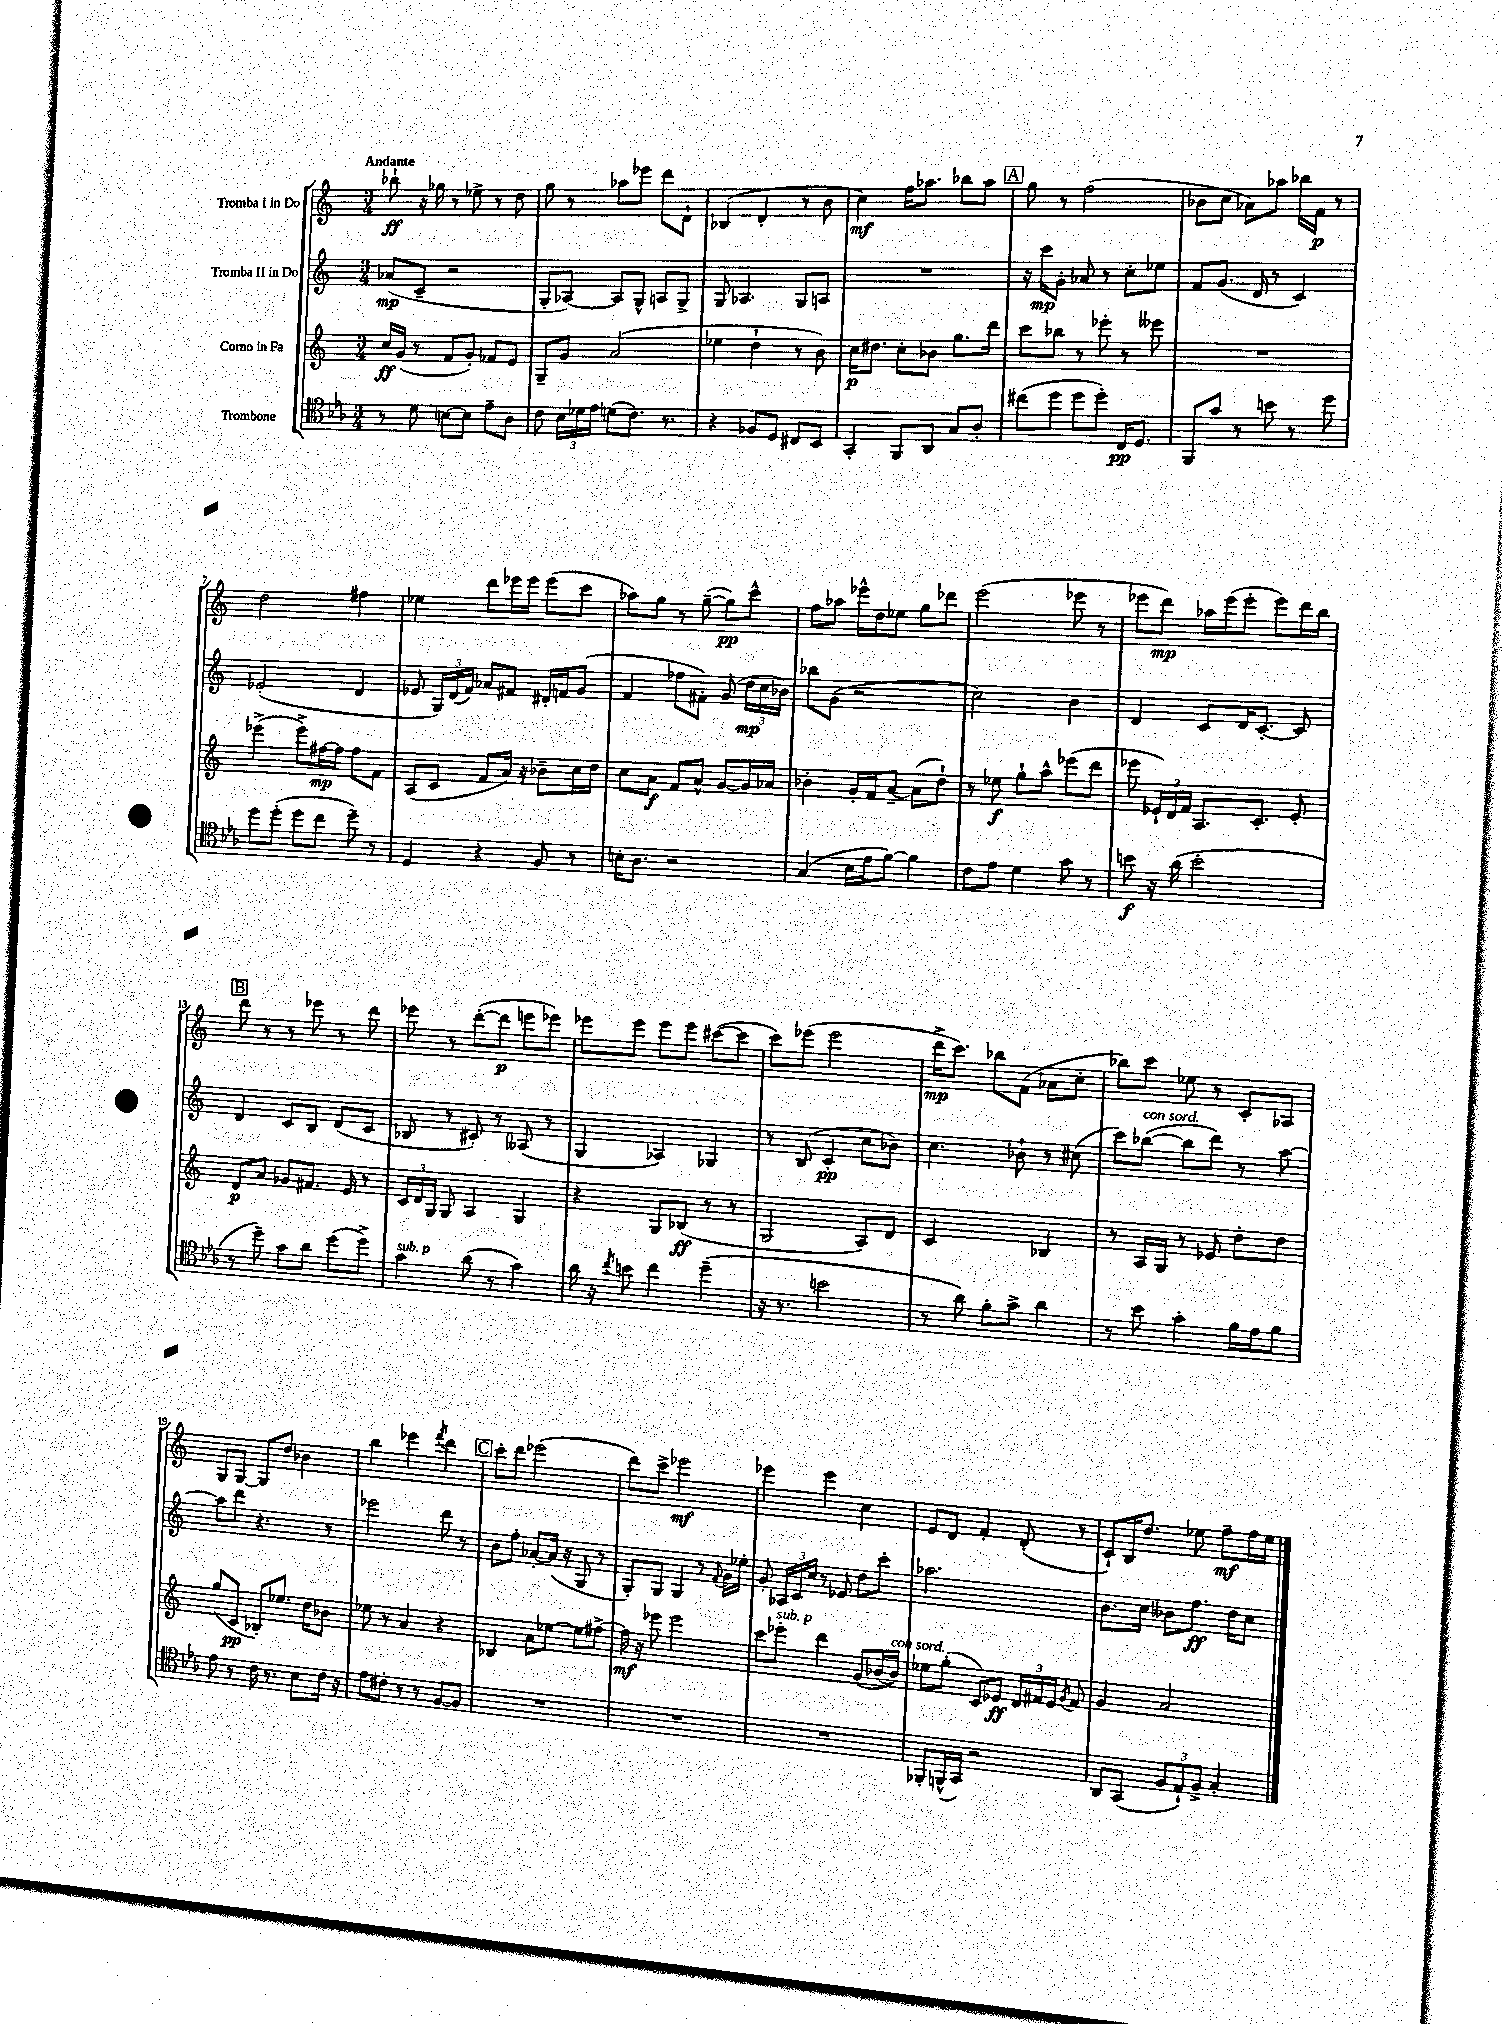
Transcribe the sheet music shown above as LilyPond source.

<<
\new StaffGroup <<
\new Staff = "s0" \with { instrumentName = "Tromba I in Do" } {
    \clef treble \key c \major \numericTimeSignature \time 3/4 \tempo "Andante"
    \autoBeamOff bes''8-!\ff r16 ges''16 r8 ees''8-> r8 d''8 |
    g''8 r8 aes''8[ ees'''8] d'''8[ d'8]-! |
    bes4( d'4-. r8 b'8 |
    c''4\mf) f''16[ aes''8.] bes''8[ aes''8] |
    \mark \markup { \box "A" } g''8 r8 f''2( |
    bes'8[ c''8] aes'8[) aes''8] bes''16[ f'16]\p r8 |
    d''2 fis''4 |
    ees''4 d'''8[ ees'''16 ees'''16] ees'''8[( c'''8] |
    aes''8[) g''8] r8 g''8~--( g''8[\pp) c'''8]-^ |
    f''8[ aes''8] ees'''16[-^ d''16 ees''8] g''8[ des'''8] |
    e'''2( ees'''8 r8 |
    ees'''8[ d'''8]\mp) aes''16[ ees'''16( ees'''8]-. ees'''8[) d'''16 b''16] |
    \mark \markup { \box "B" } d'''8 r8 r8 ees'''8 r8 d'''8 |
    ees'''8 r8 d'''8[~-.( d'''8]\p e'''8[ ees'''8]) |
    ees'''8[ ees'''8] ees'''8[ ees'''8] cis'''8[~( cis'''8] |
    c'''8[) ees'''8]( ees'''2 |
    d'''16[->\mp c'''8.]) bes''8[ f'8]( aes'8[ c''8]-. |
    bes''8[) c'''8] ees''8 r8 c'8[-. aes8] |
    g8[ g8]~ g8[ d''8] bes'4 |
    b''4 ees'''4 \acciaccatura { f'''8 } d'''4 |
    \mark \markup { \box "C" } c'''8[-. d'''8] ees'''2( |
    d'''8[) c'''8]-> ees'''2\mf |
    ees'''4 ees'''4 c''4 |
    e'8[ d'8] f'4-. d'8-.( r8 |
    c'8[-!) b16 d''8.] ees''8 f''8[--\mf f''16 ees''16] \bar "|." |
}
\new Staff = "s1" \with { instrumentName = "Tromba II in Do" } {
    \clef treble \key c \major \numericTimeSignature \time 3/4
    \autoBeamOff aes'8[\mp( c'8]-- r2 |
    g8[-. aes8]~) aes8[ g8]-^ a8[ g8]-> |
    g8 aes4. g8[ a8] |
    R2. |
    \mark \markup { \box "A" } r16 c'''16[\mp g'8]-. aes'8 r8 c''8[-. ees''8] |
    f'8[ g'8.]( d'16 r8 c'4) |
    ees'2-.( d'4 |
    ees'8 \tuplet 3/2 { g16[) d'16( f'16]) } aes'8[ fis'8] dis'16[-. f'16 g'8]( |
    f'4 fes''8[ fis'8]-.) g'8( \tuplet 3/2 { d''16[\mp c''16 bes'16]) } |
    bes''8[ g'8]( r2 |
    c''2) b'4 |
    d'4 c'8[ d'16 c'8.]~-. c'8 |
    \mark \markup { \box "B" } d'4 c'8[ b8] d'8[( c'8] |
    bes8 r8 cis'8-.) r8 aeses8( r8 |
    g4 aes4) ges4 |
    r8 b8( c'4-.\pp c''8[ bes'8]) |
    c''4. bes'8-! r8 cis''8( |
    c'''8[) bes''8]~^\markup { \italic "con sord." }( bes''8[ d'''8]) r8 a''8~ |
    a''8[ d'''8] r4. r8 |
    ees'''2 d'''8 r8 |
    \mark \markup { \box "C" } b'8[ f''8]-. aes'8[~-. aes'16]( r16 g8 r8 |
    g8[-.) g8] g4 r8 \appoggiatura { f'8 } g'16[ ees''16]-. |
    g'8-. \tuplet 3/2 { aes16[ c'16 c''16] } r8 ees'8 d''8[ c'''8]-. |
    aes''2. |
    b'8.[ c''16] beses'8[ f''8.]\ff d''16[ c''8] \bar "|." |
}
\new Staff = "s2" \with { instrumentName = "Corno in Fa" } {
    \clef treble \key c \major \numericTimeSignature \time 3/4
    \autoBeamOff c''16[\ff g'16]( r8 f'8[ g'8]-.) fes'8[ e'8] |
    g8[-- g'8] a'2( |
    ees''4 d''4-! r8 b'8) |
    c''16[\p dis''8.] c''8[-. bes'8] g''8.[ d'''16] |
    \mark \markup { \box "A" } c'''8[ bes''8] r8 ees'''8-. r8 eeses'''8 |
    R2. |
    ees'''4->( ees'''8[->) fis''16~\mp fis''16] fis''8[ f'8] |
    a8[( c'8] f'8[ a'16]) r16 bes'8[-- c''16 d''16] |
    c''8[ a'8]\f f'8[ a'8]-^ g'8[~ g'16 aes'16] |
    bes'4-. g'16[-. f'16 a'8]~-- a'8[( d''8]-!) |
    r8 ees''8\f g''8[-! a''8]-^ ees'''8[( d'''8] |
    ees'''8 \tuplet 3/2 { ees'16[-!) d'16 f'16] } a8.[ c'8.]-. ees'8-. |
    \mark \markup { \box "B" } d'8[\p a'8] ges'8[ fis'8.] e'16 r8 |
    \tuplet 3/2 { c'16[ d'16 g16] } g8 a4 g4 |
    r4 g8[ bes8]\ff( r8 r8 |
    g2 a8[) d'8] |
    c'2 bes4 |
    r8 a16[ g16] r8 ees'8 d''8[-. d''8] |
    g''8[( c'8]\pp bes8[-.) ees''8.] d''16[ bes'8] |
    ees''8 r8 a'4 r4 |
    \mark \markup { \box "C" } bes4 a'8[ ees''8]~ ees''8[ fis''8]~-> |
    fis''16\mf r16 ees'''8 ees'''2 |
    c'''8[ ees'''8]-.^\markup { \italic "sub. p" } d'''4 g'8[( bes'16~ bes'16]^\markup { \italic "con sord." }) |
    ees''8[ g''8]-.( c'8[) ees'8]\ff \tuplet 3/2 { d'16[ fis'16 ees'16] } \acciaccatura { g'8 } fis'8 |
    g'4 a'2 \bar "|." |
}
\new Staff = "s3" \with { instrumentName = "Trombone" } {
    \clef tenor \key ees \major \numericTimeSignature \time 3/4
    \autoBeamOff r8 d'8 b8[~ b8] ees'8[-- aes8] |
    c'8 \tuplet 3/2 { bes16[ des'16 ees'16] } d'8[( c'8.]) r8. |
    r4 fes8[ d8] cis8[ bes,8] |
    g,4-. f,8[ aes,8] g8[ aes8]-. |
    \mark \markup { \box "A" } cis''8[( d''8] d''8[ d''8]-.) c16[\pp d8.] |
    f,8[ g'8] r8 b'8 r8 d''8 |
    d''8[ d''8]-.( d''8[ c''8] d''8--) r8 |
    d4 r4 f8 r8 |
    b16[-. aes8.] r2 |
    g4( bes16[ ees'16 f'8]~) f'4 |
    c'8[ ees'8] d'4 g'8 r8 |
    b'8\f r16 aes'16( b'2-. |
    \mark \markup { \box "B" } r8 d''8--) g'8[ aes'8] d''8[( d''8]->) |
    g'4^\markup { \italic "sub. p" } aes'8( r8 g'4) |
    aes'16 r16 \acciaccatura { c''8 } b'8 c''4 d''4--( |
    r16 r8. b'2 |
    r8 aes'8) f'8[-. g'8]-> aes'4 |
    r8 bes'8 g'4-. f'16[ ees'16 f'8] |
    ees'8 r8 c'16 r8. bes8[ c'16] r16 |
    ees'8[ cis'8]-. r8 r8 f8[~ f8] |
    \mark \markup { \box "C" } R2. |
    R2. |
    R2. |
    fes,8[-. f,16-^( g,16]) r2 |
    aes,8[ g,8]( \tuplet 3/2 { f8[ ees8-!) f8]-> } g4-. \bar "|." |
}
>>
>>
